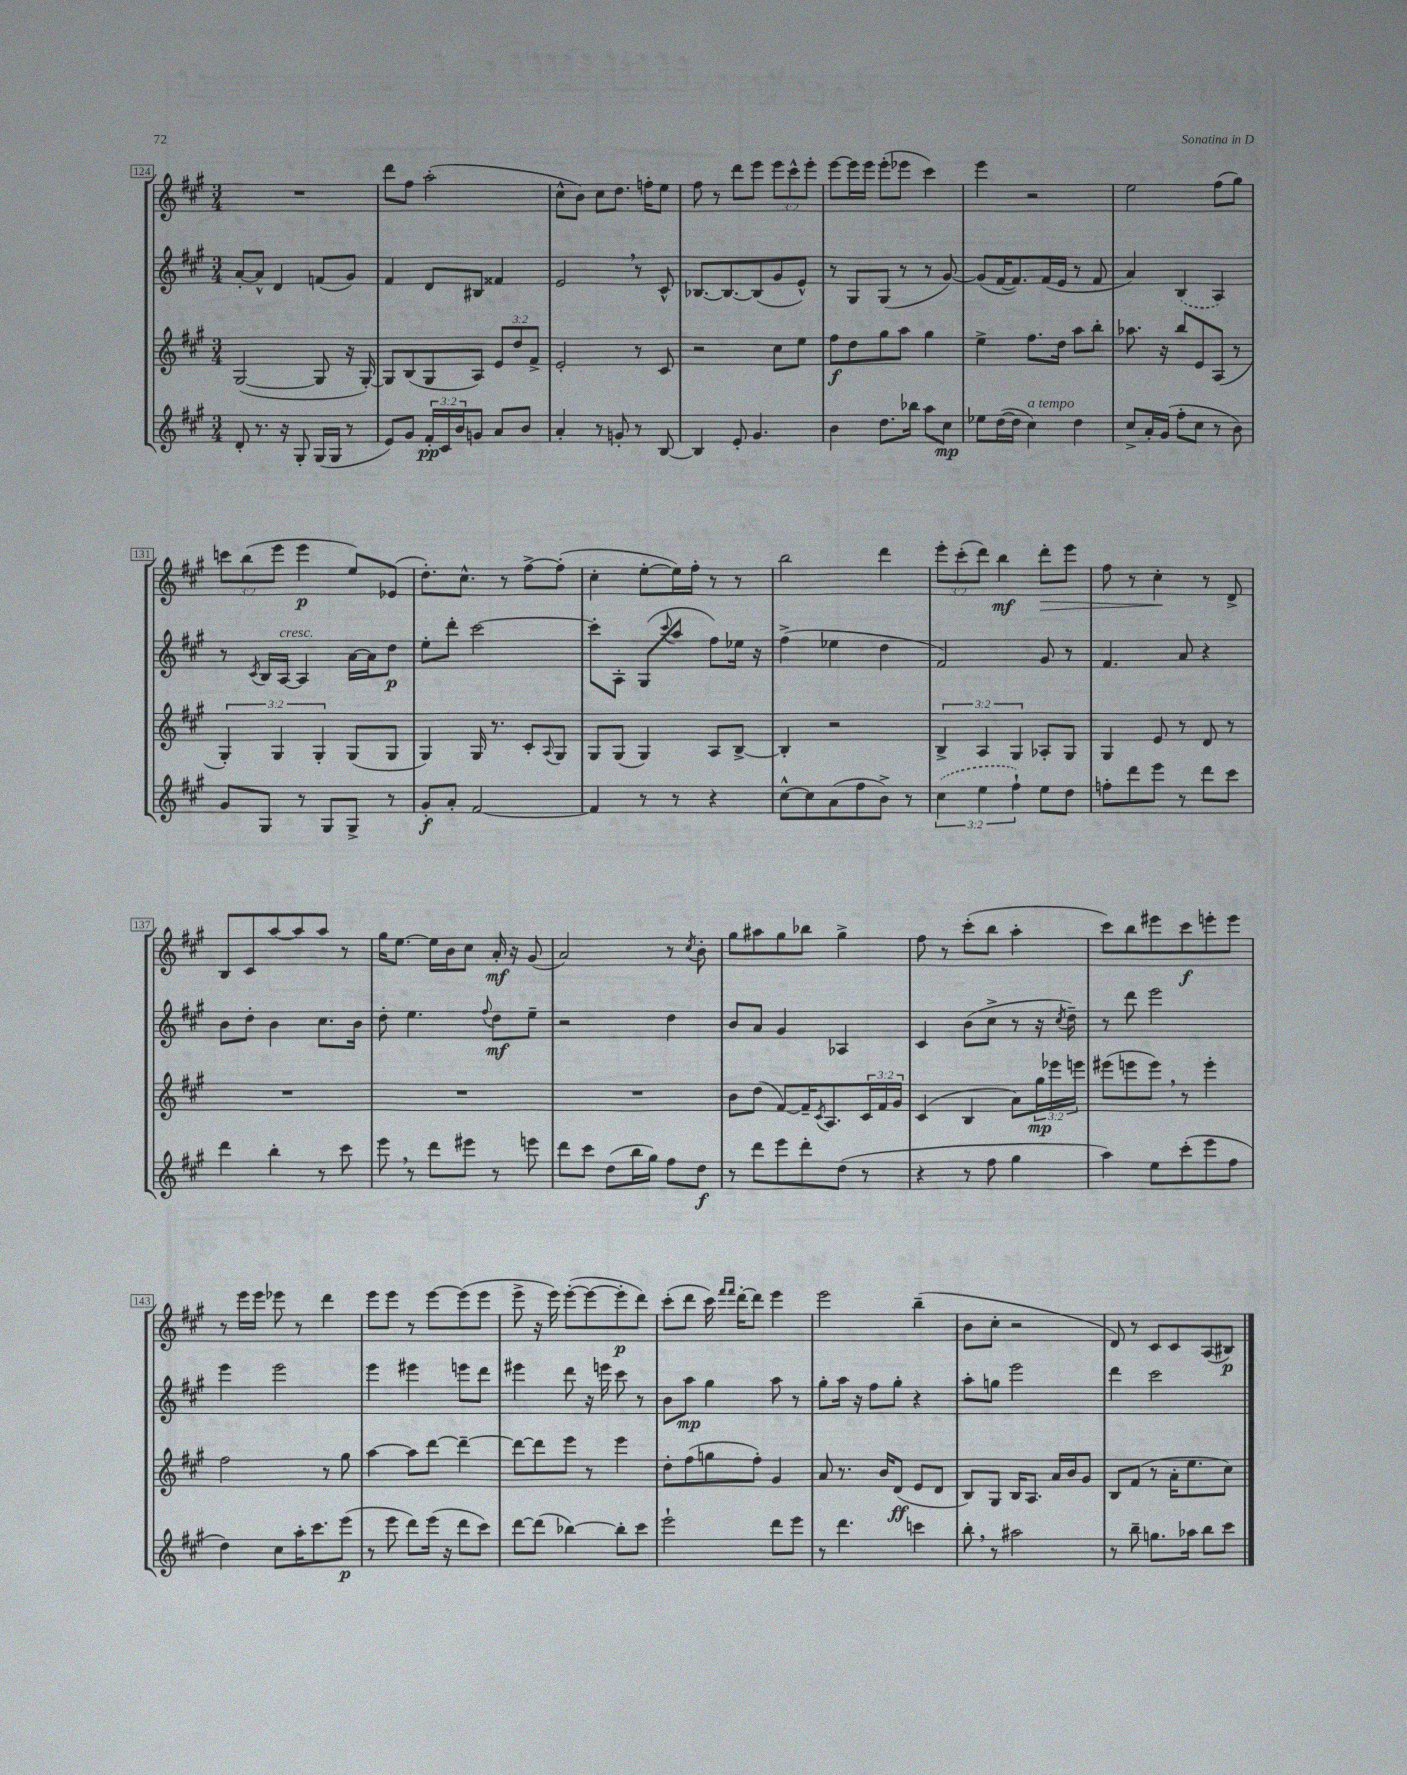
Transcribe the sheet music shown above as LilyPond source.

<<
\new StaffGroup <<
\new Staff = "s0" {
    \clef treble \key a \major \numericTimeSignature \time 3/4 \override Staff.TupletNumber.text = #tuplet-number::calc-fraction-text
    R2. |
    d'''8 fis''8 a''2-.( |
    cis''8-^ b'8) cis''8 d''8. f''16-. e''8 |
    fis''8 r8 d'''8 e'''8 \tuplet 3/2 { e'''8 cis'''8-^ e'''8-. } |
    e'''8~ e'''16 e'''16 e'''8-.( ees'''8 cis'''4) |
    e'''4 r2 |
    e''2 fis''8( gis''8) |
    \tuplet 3/2 { c'''8 b''8( e'''8 } e'''4\p e''8) ees'8( |
    d''8.-.) cis''8.-^ r8 fis''8~-> fis''8-.( |
    cis''4-. e''8~-. e''16) fis''16-. r8 r8 |
    b''2 d'''4 |
    \tuplet 3/2 { e'''8-. cis'''8-.( d'''8) } b''4\mf d'''8-.\> e'''8 |
    fis''8 r8 cis''4-.\! r8 d'8-> |
    b8 cis'8 a''8~ a''8 a''8 r8 |
    gis''16 e''8.~ e''16 b'16 cis''8 a'16-.\mf r16 gis'8( |
    a'2) r8 \acciaccatura { cis''8 } b'8-. |
    gis''8 ais''8 gis''8 bes''8 gis''4-> |
    fis''8 r8 cis'''8-.( b''8 a''4-. |
    cis'''8) b''8 eis'''8 cis'''8\f e'''8-. e'''8 |
    r8 e'''16 e'''16 ees'''8 r8 d'''4 |
    e'''8 e'''8 r8 e'''8~ e'''8( e'''8 |
    e'''8-> r16 e'''16) e'''8~-.( e'''8~ e'''8-.\p d'''8) |
    cis'''8-.( d'''8 cis'''16) \grace { fis'''16 fis'''16 } d'''16~-. d'''8 e'''4 |
    e'''2 b''4--( |
    b'8 cis''8-. r2 |
    d'8) r8 cis'8 cis'8 a8( bis8\p) \bar "|." |
}
\new Staff = "s1" {
    \clef treble \key a \major \numericTimeSignature \time 3/4
    a'8~-. a'8-^ d'4 f'8( gis'8) |
    fis'4 d'8 bis8 fisis'4 |
    e'2 \breathe r8 cis'8-^ |
    bes8.~ bes8.~ bes8( gis'8 e'8-^) |
    r8 gis8 gis8( r8 r8 gis'8~) |
    gis'8( fis'16~ fis'8.) fis'16( e'16 r8 fis'8 |
    a'4) \once \slurDashed b4( a4) |
    r8 \acciaccatura { cis'8 } b16 a16~^\markup { \italic "cresc." } a4 a'16~ a'16 d''8\p |
    e''8-. d'''8-. cis'''2~ |
    cis'''8-. a8-. gis8( \appoggiatura { cis'''8 } a''8 fis''8) ees''16 r16 |
    fis''4->( ees''4 d''4 |
    fis'2) gis'8 r8 |
    fis'4. a'8 r4 |
    b'8 d''8-. b'4 cis''8. b'16 |
    d''8-. e''4. \appoggiatura { fis''8 } d''8\mf e''8-- |
    r2 d''4 |
    b'8 a'8 gis'4 aes4 |
    cis'4 b'8( cis''8-> r8 r16 \acciaccatura { cis''8 } d''16--) |
    r8 d'''8 e'''2 |
    e'''4 e'''2 |
    e'''4 eis'''4 e'''8 d'''8 |
    eis'''4 d'''8 r16 e'''16 cis'''8 r8 |
    b'8 a''8\mp gis''4 a''8 r8 |
    gis''8-. a''16 r16 fis''8 gis''8-. r4 |
    a''8-. g''8 e'''2 |
    d'''4 cis'''2 \bar "|." |
}
\new Staff = "s2" {
    \clef treble \key a \major \numericTimeSignature \time 3/4 \override Staff.TupletNumber.text = #tuplet-number::calc-fraction-text
    gis2~( gis8 r16 gis16~-.) |
    gis8 b8( gis8 a8) \tuplet 3/2 { e'8 d''8 fis'8-> } |
    e'2-. r8 cis'8 |
    r2 cis''8 e''8 |
    fis''8\f d''8 gis''8 a''8 gis''4 |
    e''4-> fis''8. d''16 a''8 b''8-. |
    aes''8. r16 b''8 e'8 a8( r8 |
    \tuplet 3/2 { gis4-.) gis4 gis4-. } gis8( gis8 |
    gis4) gis16 r8. cis'8-. \appoggiatura { a8 } gis8 |
    gis8 gis8( gis4) a8 b8~-> |
    b4-. r2 |
    \tuplet 3/2 { b4-> a4 gis4 } aes8-. gis8 |
    gis4 e'8 r8 d'8 r8 |
    R2. |
    R2. |
    R2. |
    b'8 d''8( fis'8~) fis'16-- \acciaccatura { cis'8 } a8. \tuplet 3/2 { cis'16 fis'16 gis'16 } |
    cis'4( b4 a'8) \tuplet 3/2 { gis''16\mp ees'''16 e'''16 } |
    eis'''8( e'''8 e'''8) \breathe r8 e'''4-. |
    fis''2 r8 gis''8 |
    a''4~ a''8 d'''8~ d'''4~-- |
    d'''8~ d'''8 e'''8 r8 e'''4 |
    d''8-. fis''8( g''8 fis''8-.) gis'4 |
    a'8 r8. b'16 d'8\ff( e'8 d'8 |
    b8) gis8 b16 a8. a'16 b'16 gis'8 |
    b8 fis'8( r8 a'16-. e''8. cis''8) \bar "|." |
}
\new Staff = "s3" {
    \clef treble \key a \major \numericTimeSignature \time 3/4 \override Staff.TupletNumber.text = #tuplet-number::calc-fraction-text
    d'8-. r8. r16 gis8-. gis16( gis16 r8 |
    e'8) gis'8 \tuplet 3/2 { fis'16-.\pp cis'16 b'16 } g'8 a'8 b'8 |
    a'4-. r8 g'8-. r8 b8~ |
    b4 e'8-. gis'4. |
    b'4 d''8. bes''16 a''8 cis''8\mp |
    ees''8 d''16~( d''16 cis''4^\markup { \italic "a tempo" }) d''4 |
    cis''8-> a'16-. gis'16( fis''8-. cis''8 r8 b'8) |
    gis'8 gis8 r8 gis8 gis8-> r8 |
    gis'8-.\f a'8-. fis'2~ |
    fis'4 r8 r8 r4 |
    cis''8~-^ cis''8 a'8( fis''8 b'8->) r8 |
    \tuplet 3/2 { \once \slurDashed cis''4( e''4 fis''4-!) } e''8 d''8 |
    f''8-. d'''8 e'''8 r8 d'''8 cis'''8 |
    d'''4 b''4-. r8 cis'''8 |
    e'''8 \breathe r8 d'''8 eis'''8 r8 e'''8 |
    d'''8 cis'''8 d''8( b''16 gis''16) fis''8 d''8\f |
    r8 d'''8 e'''8 d'''8-. d''8( r8 |
    r4 r8 fis''8 gis''4 |
    a''4) e''8 cis'''8-.( e'''8 fis''8 |
    d''4) cis''8 a''16-. cis'''8. e'''8\p( |
    r8 e'''8 d'''8) e'''16( r16 d'''8 cis'''8) |
    d'''8~ d'''8( bes''4~) bes''8-. cis'''8 |
    e'''2-! d'''8 e'''8 |
    r8 d'''4. c'''4 |
    b''8-. \breathe r8 ais''2 |
    r8 b''8-- g''8. aes''16 b''8 cis'''8 \bar "|." |
}
>>
>>
\layout { \context { \Score currentBarNumber = #124 \override BarNumber.stencil = #(make-stencil-boxer 0.1 0.3 ly:text-interface::print) } }
